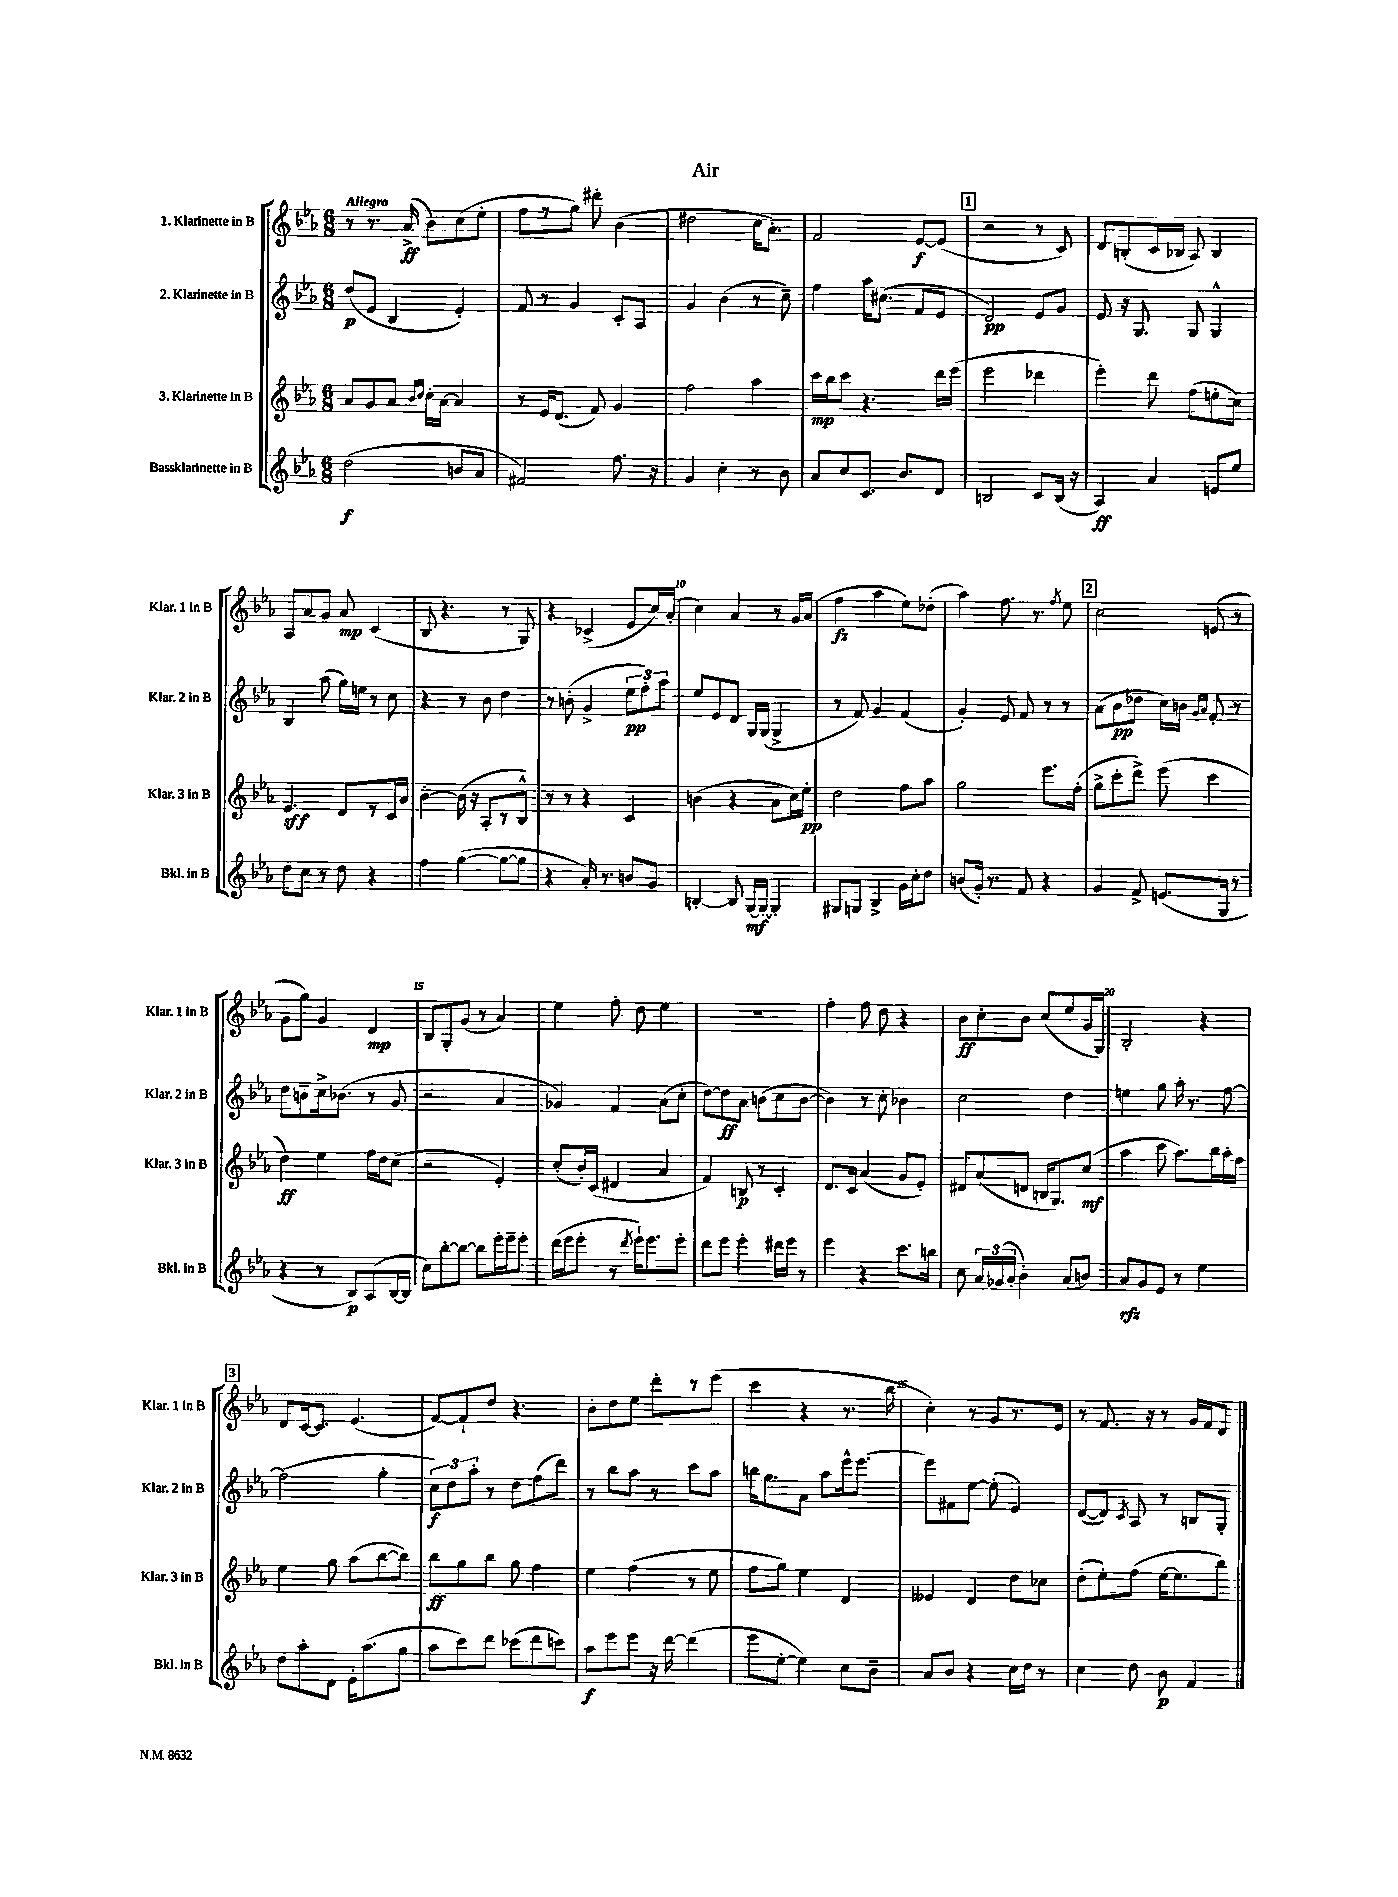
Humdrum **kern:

**kern	**dynam	**kern	**dynam	**kern	**dynam	**kern	**dynam
*part4	*part4	*part3	*part3	*part2	*part2	*part1	*part1
*staff4	*staff4	*staff3	*staff3	*staff2	*staff2	*staff1	*staff1
*I"Bassklarinette in B	*	*I"3. Klarinette in B	*	*I"2. Klarinette in B	*	*I"1. Klarinette in B	*
*I'Bkl. in B	*	*I'Klar. 3 in B	*	*I'Klar. 2 in B	*	*I'Klar. 1 in B	*
*clefG2	*	*clefG2	*	*clefG2	*	*clefG2	*
*k[b-e-a-]	*	*k[b-e-a-]	*	*k[b-e-a-]	*	*k[b-e-a-]	*
*M6/8	*	*M6/8	*	*M6/8	*	*M6/8	*
=1	=1	=1	=1	=1	=1	=1	=1
!	!	!	!	!	!	!LO:TX:a:B:t=Allegro	!
(2dd\	f	8a-/L	.	(8dd/L	p	8r	.
.	.	8g/	.	8e-/J	.	8.r	.
.	.	8a-/J	.	4B-/	.	.	.
.	.	.	.	.	.	(16a-^/	ff
.	.	16qqb-/LL	.	.	.	.	.
.	.	16qqcc/JJ	.	.	.	.	.
.	.	16cc'\LL	.	.	.	8b-\L)	.
.	.	[16a-\JJ	.	.	.	.	.
8bn/L	.	4a-/]	.	4e-'/)	.	(8cc\	.
8a-/J	.	.	.	.	.	8ee-'\J	.
=2	=2	=2	=2	=2	=2	=2	=2
2f#X/)	.	8r	.	8f/	.	8ff\L	.
.	.	16e-/KL	.	8r	.	8r	.
.	.	(8.d/J	.	.	.	.	.
.	.	.	.	4g/	.	8gg\J)	.
.	.	8f/)	.	.	.	8ddd#X'\	.
8.ff\	.	4g/	.	8c'/L	.	(4b-\	.
.	.	.	.	8A-/J	.	.	.
16r	.	.	.	.	.	.	.
=3	=3	=3	=3	=3	=3	=3	=3
4g/	.	2ff\	.	4g/	.	2dd#X\	.
4cc'\	.	.	.	(4b-\	.	.	.
8r	.	4aa-\	.	8r	.	16cc\KL	.
.	.	.	.	.	.	8.a-'\J)	.
8b-\	.	.	.	8cc~\)	.	.	.
=4	=4	=4	=4	=4	=4	=4	=4
8a-/L	.	16ccc\LL	mp	4ff\	.	2f/	.
.	.	16bb-\J	.	.	.	.	.
8cc/	.	8ccc\J	.	.	.	.	.
8.c/J	.	4.r	.	16aa-\KL	.	.	.
.	.	.	.	(8.cc#X\J	.	.	.
8.b-/L	.	.	.	.	.	.	.
.	.	.	.	8f/L	.	[8e-/L	f
8d/J	.	16ddd\LL	.	8e-/J	.	(8e-/J]	.
.	.	(16eee-\JJ	.	.	.	.	.
!!LO:REH:place=s1:t=1
=5	=5	=5	=5	=5	=5	=5	=5
2Bn/	.	2eee-\	.	2d/)	pp	2r	.
8c/L	.	4ddd-X\	.	8e-/L	.	8r	.
(16B/Jk	.	.	.	8g/J	.	8c/)	.
16r	.	.	.	.	.	.	.
=6	=6	=6	=6	=6	=6	=6	=6
4A-/)	ff	4eee-'\)	.	8e-/	.	8d/L	.
.	.	.	.	16r	.	(8Bn'/	.
.	.	.	.	8.G/	.	.	.
4a-/	.	8ddd\	.	.	.	16c/L	.
.	.	.	.	.	.	16B-X/JJ	.
.	.	(8ff\L	.	8G/	.	8A-/)	.
8en/L	.	8een'\	.	4G^^/	.	4B-/	.
8ee-/J	.	8cc\J)	.	.	.	.	.
!!LO:LB:g=z
=7	=7	=7	=7	=7	=7	=7	=7
8dd\L	.	4.e-/	sff	4B-/	.	8A-/L	.
8cc\J	.	.	.	.	.	8a-/	.
8r	.	.	.	(8aa-\	.	8g/J	.
8dd\	.	8d/L	.	16gg\LL)	.	8a-/	mp
.	.	.	.	16een\JJ	.	.	.
4r	.	8r	.	8r	.	(4c/	.
.	.	16c/L	.	8cc\	.	.	.
.	.	16a-/JJ	.	.	.	.	.
=8	=8	=8	=8	=8	=8	=8	=8
4ff\	.	[4b-'\	.	4r	.	8B-/	.
.	.	.	.	.	.	4.r	.
([4gg\	.	(16b-\]	.	8r	.	.	.
.	.	16r	.	.	.	.	.
.	.	8A-'/L	.	8b-\	.	.	.
8gg\L_	.	8r	.	4dd\	.	8r	.
8gg\J]	.	8B-^^/J)	.	.	.	8G/)	.
=9	=9	=9	=9	=9	=9	=9	=9
4r	.	8r	.	8r	.	4r	.
.	.	8r	.	(8bn'\	.	.	.
16a-'/)	.	4r	.	4g^/	.	(4c-X^/	.
8.r	.	.	.	.	.	.	.
8bn/L	.	4c/	.	12ee-\L	pp	8e-/L	.
.	.	.	.	12ff'\)	.	.	.
8g/J	.	.	.	.	.	16cc/L)	.
.	.	.	.	12aa-\J	.	.	.
.	.	.	.	.	.	(16a-'/JJ	.
=10	=10	=10	=10	=10	=10	=10	=10
[4Bn'/	.	(4bn\	.	8ee-/L	.	4cc\)	.
.	.	.	.	8e-/	.	.	.
8B/]	.	4r	.	8d/J	.	4a-/	.
[16G/LL	mf	.	.	16G/LL	.	.	.
16G'/JJ_	.	.	.	(16G/JJ	.	.	.
4G'/]	.	8a-\L	.	4G^/	.	8r	.
.	.	16cc\L)	.	.	.	16g/LL	.
.	.	16ee-'\JJ	pp	.	.	(16a-/JJ	.
=11	=11	=11	=11	=11	=11	=11	=11
8G#X/L	.	2dd\	.	8r	.	4ff\	fz
8Gn/J	.	.	.	8f/)	.	.	.
4B-^/	.	.	.	4g/	.	4aa-\	.
16g\LL	.	8ff\L	.	(4f/	.	8ee-\L)	.
16cc'\J	.	.	.	.	.	.	.
8dd\J	.	8aa-\J	.	.	.	(8dd-X'\J	.
=12	=12	=12	=12	=12	=12	=12	=12
(8bn/L	.	2gg\	.	4g'/)	.	4aa-\)	.
16g'/Jk)	.	.	.	.	.	.	.
8.r	.	.	.	.	.	.	.
.	.	.	.	8e-/	.	8.ff\	.
8f/	.	.	.	8f/	.	.	.
.	.	.	.	.	.	8.r	.
4r	.	8.eee-\L	.	8r	.	.	.
.	.	.	.	.	.	8qff/	.
.	.	.	.	8r	.	8ee-\	.
.	.	(16ff'\Jk	.	.	.	.	.
!!LO:REH:place=s1:t=2
=13	=13	=13	=13	=13	=13	=13	=13
4g/	.	8gg^\L	.	(8a-\L	.	2cc\	.
.	.	8ccc'\	.	8b-\	pp	.	.
8f^/	.	8ddd^\J)	.	8dd-X\J	.	.	.
(8.en/L	.	(8eee-\	.	16cc\LL)	.	.	.
.	.	.	.	16bn\JJ	.	.	.
.	.	.	.	16qqg/LL	.	.	.
.	.	.	.	16qqa-/JJ	.	.	.
.	.	4ccc\	.	8f'/	.	(8en/	.
16G/Jk	.	.	.	.	.	.	.
8r	.	.	.	8r	.	8r	.
!!LO:LB:g=z
=14	=14	=14	=14	=14	=14	=14	=14
4r	.	4dd\)	ff	8dd\L	.	8g\L	.
.	.	.	.	8bn~\	.	8gg\J)	.
8r	.	4ee-\	.	16cc^\k	.	4g/	.
.	.	.	.	(8.b-X\J	.	.	.
8B-/L)	p	.	.	.	.	.	.
(8A-/	.	16ff\LL	.	8r	.	4d/	mp
.	.	16dd\J	.	.	.	.	.
[16B-/L	.	(8cc\J	.	8g/	.	.	.
16B-/JJ]	.	.	.	.	.	.	.
=15	=15	=15	=15	=15	=15	=15	=15
8cc\L)	.	2r	.	2r	.	8B-/L	.
[8bb-'\	.	.	.	.	.	8G'/	.
8bb-\J_	.	.	.	.	.	(8g/J	.
8bb-\L]	.	.	.	.	.	8r	.
16eee-'\L	.	4e-'/)	.	4a-/	.	4a-/)	.
16eee-~\J	.	.	.	.	.	.	.
8eee-'\J	.	.	.	.	.	.	.
=16	=16	=16	=16	=16	=16	=16	=16
(16ddd\LL	.	(8cc'/L	.	4g-X/)	.	4ee-\	.
16eee-\J	.	.	.	.	.	.	.
8eee-'\J	.	16b-'/L)	.	.	.	.	.
.	.	(16c/JJ	.	.	.	.	.
8r	.	4d#X/	.	4f/	.	8ff'\	.
8qddd/	.	.	.	.	.	.	.
16eee-`\KL)	.	.	.	.	.	8dd\	.
8.eee-\	.	.	.	.	.	.	.
.	.	4a-/	.	(8a-\L	.	4ee-\	.
8eee-'\J	.	.	.	8cc'\J	.	.	.
=17	=17	=17	=17	=17	=17	=17	=17
8ddd\L	.	4f/)	.	[8dd\L)	.	2.r	.
8eee-\J	.	.	.	8dd\]	ff	.	.
4eee-'\	.	8Bn/	p	8a-\J	.	.	.
.	.	8r	.	(8bn\L	.	.	.
16ddd#X\LL	.	4c'/	.	8cc\	.	.	.
16eee-\JJ	.	.	.	.	.	.	.
8r	.	.	.	[8b\J	.	.	.
=18	=18	=18	=18	=18	=18	=18	=18
4eee-\	.	8.d/L	.	4b\])	.	4ff'\	.
.	.	16c/Jk	.	.	.	.	.
4r	.	(4a-/	.	8r	.	8ff\	.
.	.	.	.	8cc'\	.	8dd\	.
8.ccc\L	.	8g/L	.	4b-X\	.	4r	.
.	.	8e-'/J)	.	.	.	.	.
16bbn\Jk	.	.	.	.	.	.	.
=19	=19	=19	=19	=19	=19	=19	=19
8cc\	.	8d#X/L	.	2cc\	.	8b-\L	ff
24a-/LL	.	(8a-/	.	.	.	8cc'\	.
(24g-X/	.	.	.	.	.	.	.
24a-'/JJ	.	.	.	.	.	.	.
4b-'\)	.	8dn/J	.	.	.	8b-\J	.
.	.	16Bn/KL	.	.	.	(8cc/L	.
.	.	8.G/)	.	.	.	.	.
(8a-/L	.	.	.	4dd\	.	8ee-/	.
8bn/J)	.	(8cc/J	mf	.	.	16g/L	.
.	.	.	.	.	.	16G/JJ)	.
=20	=20	=20	=20	=20	=20	=20	=20
8a-/L	rfz	4aa-\	.	4een\	.	2B-'/	.
8g/	.	.	.	.	.	.	.
8e-/J	.	8ccc\	.	8gg\	.	.	.
8r	.	8.aa-\L)	.	16aa-'\	.	.	.
.	.	.	.	8.r	.	.	.
4ee-\	.	.	.	.	.	4r	.
.	.	16bb-\L	.	.	.	.	.
.	.	16aa-'\	.	[8ff\	.	.	.
.	.	16ff\JJ	.	.	.	.	.
!!LO:LB:g=z
!!LO:REH:place=s1:t=3
=21	=21	=21	=21	=21	=21	=21	=21
8dd\L	.	4ee-\	.	(2ff\]	.	8d/L	.
8aa-'\	.	.	.	.	.	[16c/k	.
.	.	.	.	.	.	8.c/J]	.
8d\J	.	8gg\	.	.	.	.	.
16e-'\KL	.	(8aa-\L	.	.	.	(4.e-/	.
(8.aa-\	.	.	.	.	.	.	.
.	.	[8bb-\	.	4gg'\	.	.	.
8gg\J	.	8bb-\J])	.	.	.	.	.
=22	=22	=22	=22	=22	=22	=22	=22
8aa-\L	.	8bb-\L	ff	12cc\L)	f	[8f/L)	.
.	.	.	.	12dd\	.	.	.
8ccc\)	.	8gg\	.	.	.	8f`/]	.
.	.	.	.	12aa-'\J	.	.	.
8ddd\J	.	8bb-\J	.	8r	.	8dd/J	.
(8ccc-X\L	.	8gg\	.	8dd\L	.	4.r	.
8ddd\	.	4ff\	.	(8ff\	.	.	.
8cccn\J)	.	.	.	8ddd\J)	.	.	.
=23	=23	=23	=23	=23	=23	=23	=23
8aa-\L	f	4ee-\	.	8r	.	8b-'\L	.
8eee-\	.	.	.	8bb-\L	.	8dd\	.
8eee-\J	.	(4ff\	.	8aa-\J	.	8ee-\J	.
16r	.	.	.	8r	.	8ddd'\L	.
[16ddd\	.	.	.	.	.	.	.
(4ddd\]	.	8r	.	8ccc\L	.	8r	.
.	.	8ee-\	.	8aa-\J	.	(8eee-\J	.
=24	=24	=24	=24	=24	=24	=24	=24
8eee-\L	.	8ff\L	.	16bbn\KL	.	4ccc\	.
.	.	.	.	8.gg\	.	.	.
[8ee-'\J	.	8gg\J)	.	.	.	.	.
4ee-\])	.	4ee-\	.	8a-\J	.	4r	.
.	.	.	.	8aa-\L	.	.	.
8cc\L	.	4d/	.	16eee-^^\k	.	8.r	.
.	.	.	.	[8.eee-\J	.	.	.
8b-~\J	.	.	.	.	.	.	.
.	.	.	.	.	.	16bb-\	.
=25	=25	=25	=25	=25	=25	=25	=25
8a-/L	.	4e--X/	.	8eee-\L]	.	4cc'\)	.
8b-/J	.	.	.	8f#X\	.	.	.
4r	.	4d/	.	[8ee-\J	.	8r	.
.	.	.	.	(8ee-'\]	.	8g/L	.
16cc\LL	.	8dd\L	.	4e-/)	.	8.r	.
16dd\JJ	.	.	.	.	.	.	.
8r	.	8cc-X\J	.	.	.	.	.
.	.	.	.	.	.	16e-/Jk	.
=26	=26	=26	=26	=26	=26	=26	=26
4cc\	.	(8dd'\L	.	([8d/L	.	8r	.
.	.	8ee-'\)	.	8d/J])	.	8.f/	.
.	.	.	.	8qc/	.	.	.
8dd\	.	(8ff\J	.	8A-/	.	.	.
.	.	.	.	.	.	16r	.
8b-\	p	[16ee-\KL	.	8r	.	8r	.
.	.	8.ee-\]	.	.	.	.	.
4f/	.	.	.	8Bn/L	.	16g/LL	.
.	.	.	.	.	.	16f/J	.
.	.	8bb-\J)	.	8G'/J	.	8d/J	.
==	==	==	==	==	==	==	==
*-	*-	*-	*-	*-	*-	*-	*-
